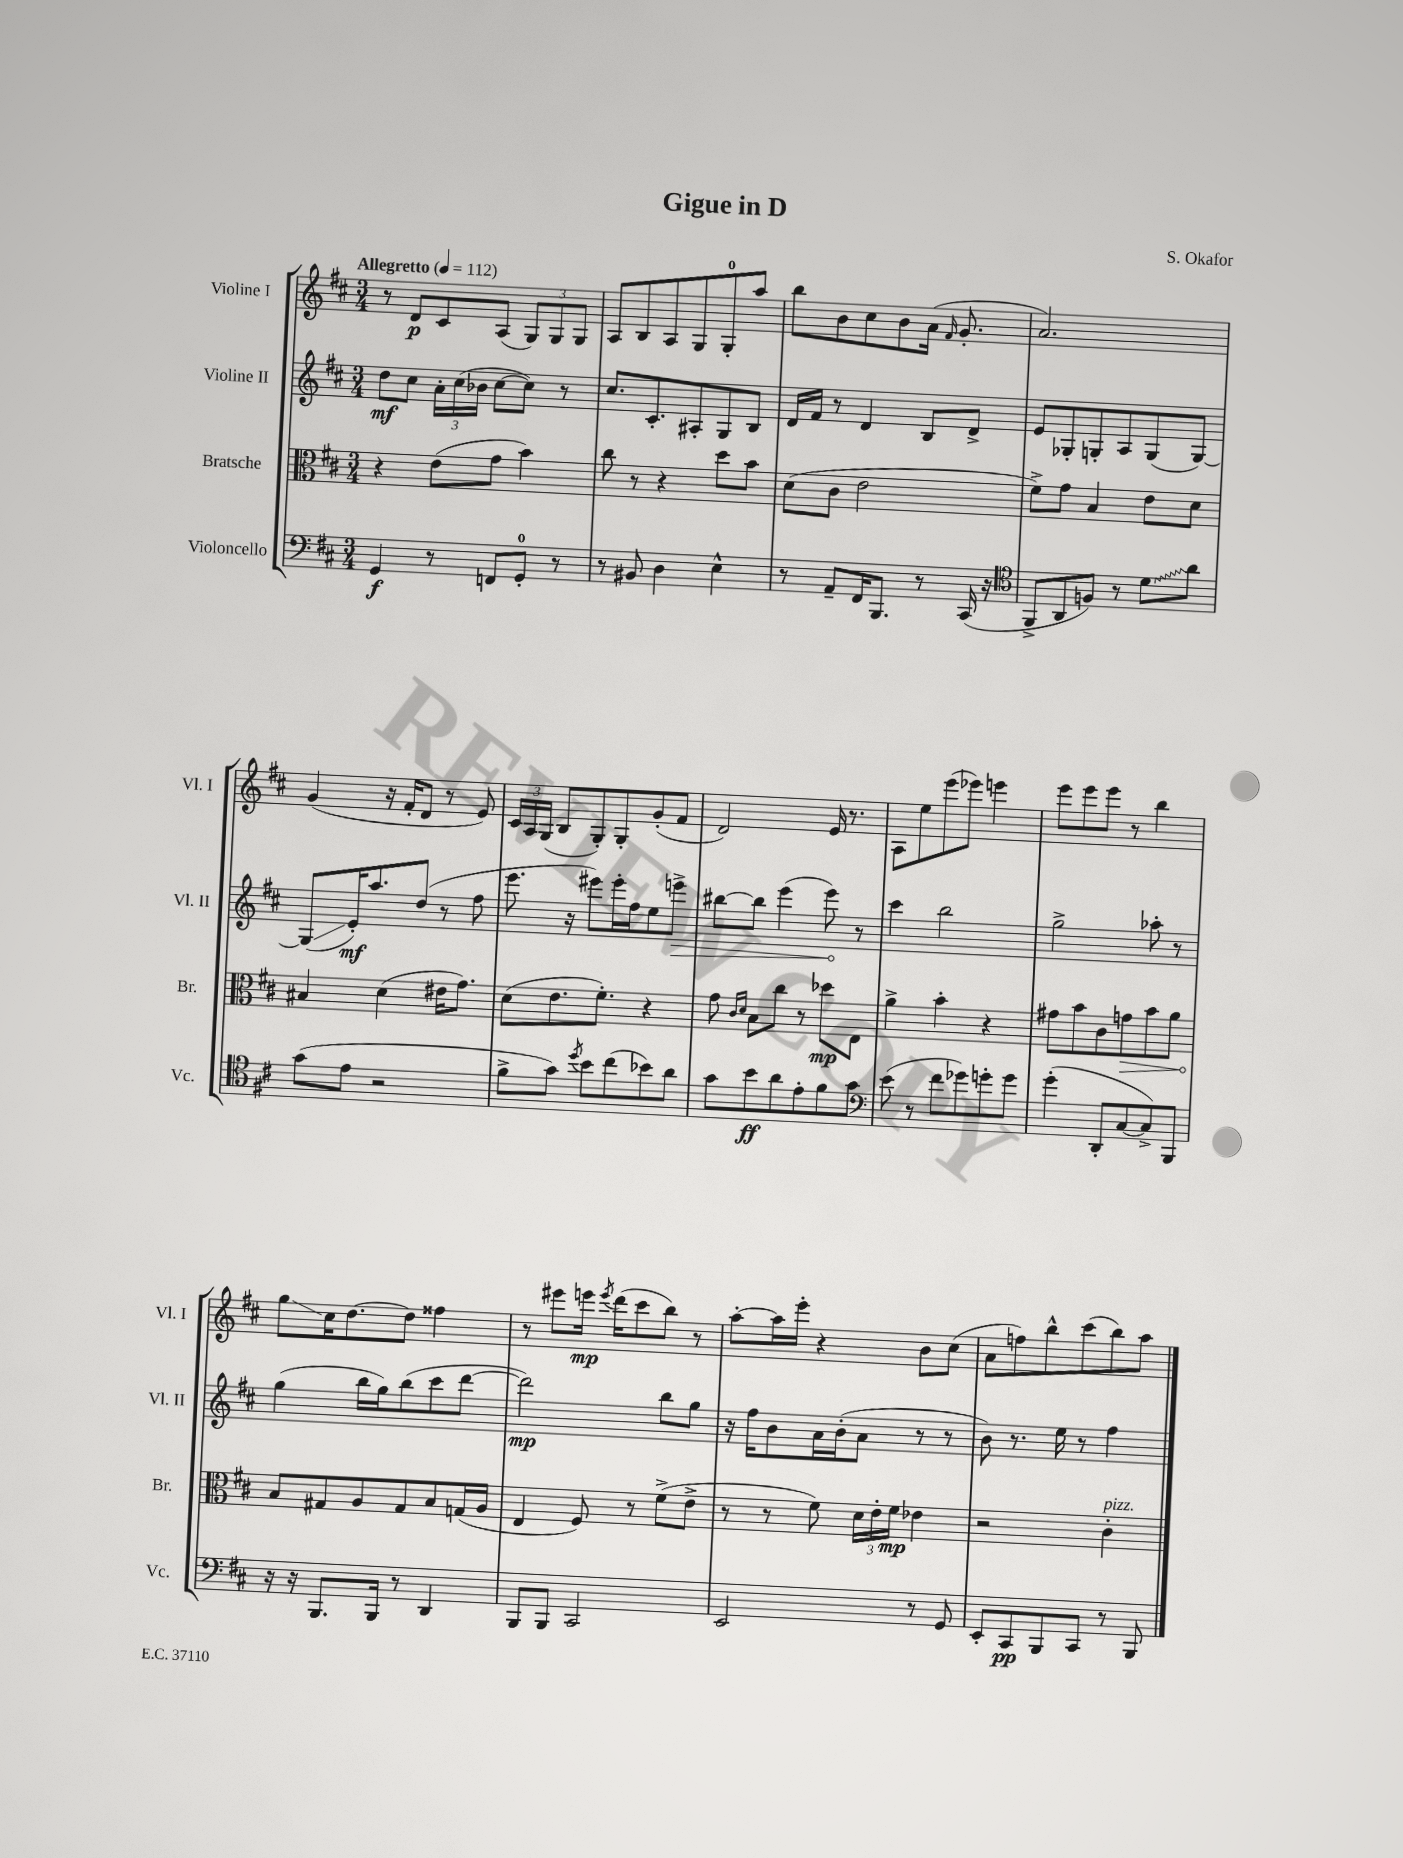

**kern	**kern	**kern	**kern
*staff4	*staff3	*staff2	*staff1
*clefF4	*clefC3	*clefG2	*clefG2
*k[f#c#]	*k[f#c#]	*k[f#c#]	*k[f#c#]
*M3/4	*M3/4	*M3/4	*M3/4
*MM112	*MM112	*MM112	*MM112
4GG	4r	8dd	8r
.	.	8cc#	8d
8r	(8e	24a'	8c#
.	.	(24cc#	.
.	.	24b-	.
8FF	8g	[8cc#	(8A
8GG'	4b)	8cc#])	12G)
.	.	.	12G
8r	.	8r	.
.	.	.	12G
=	=	=	=
8r	8cc#	8.cc#	8A
8BB#	8r	.	8B
.	.	8.c#'	.
4D	4r	.	8A
.	.	8A#'	8G
4E^^	8dd	8G	8G'
.	8b	8B	8aa
=	=	=	=
8r	(8d	16d	8bb
.	.	16f#	.
8AA~	8c#	8r	8b
16FF#	2e	4d	8cc#
8.BBB	.	.	.
.	.	.	8b
8r	.	8B	(16a
.	.	.	16qqf#
.	.	.	8.g'
(16CC#	.	8d^	.
16r	.	.	.
=	=	=	=
*clefC4	*	*	*
8FF#^	8f#^)	8e	2.a)
8AA	8g	8G-'	.
8F)	4B	8G'	.
8r	.	8A	.
8d	8e	(8G	.
8a	8d	[8G)	.
=	=	=	=
(8g	4B#	(8G]	(4g
8e	.	16e')	.
.	.	8.aa	.
2r	(4d	.	16r
.	.	.	16f#'
.	.	(8dd	8d
.	16e#	8r	8r
.	8.g)	.	.
.	.	8ff#	8e)
=	=	=	=
8f#^	(8d	8.eee	24c#
.	.	.	24A
.	.	.	(24G
8g)	8.e	.	8B
.	.	16r	.
8qdd	.	.	.
8b	.	8eee#)	8G')
.	8.f#')	.	.
(8cc#	.	16eee#'	8G'
.	.	16ff#	.
8b-)	4r	8ee	(8g'
8a	.	8eee^	8f#
=	=	=	=
8g	8g	[8bb#	2d)
.	16qqc#	.	.
.	16qqd	.	.
8b	8B	8bb#]	.
8a	8cc#	(4eee	.
8e'	8r	.	.
8f#	8dd-	8eee)	16e
.	.	.	8.r
8g	8E	8r	.
=	=	=	=
*clefF4	*	*	*
(8e	4a^	4ccc#	8A
8r	.	.	8ee
8f#	4b'	2bb	(8eee
8g-)	.	.	8eee-)
8g'	4r	.	4eee
8g	.	.	.
=	=	=	=
(4g'	8g#	2gg^	8eee
.	8b	.	8eee
8DD'	8c#	.	8eee
[8C#	8g	.	8r
8C#^])	8b	8aa-'	4bb
8BBB	8a	8r	.
=	=	=	=
16r	8B	(4gg	8gg
16r	.	.	.
8.BBB	8G#	.	16cc#
.	.	.	[8.dd
.	8A	16bb	.
16BBB	.	16gg)	.
8r	8G#	(8bb	8dd]
4DD	8B	8ccc#	4ff##
.	(16G	[8ddd	.
.	16A	.	.
=	=	=	=
8BBB	4E	2ddd])	8r
8BBB	.	.	8eee#
2CC#	8F#)	.	16eee
.	.	.	8qeee
.	.	.	(16ddd
.	8r	.	8ccc#
.	(8f#^	8bb	8bb)
.	8e^	8gg	8r
=	=	=	=
2EE	8r	16r	[8aa'
.	.	16ff#	.
.	8r	8b	16aa]
.	.	.	16eee'
.	8f#)	16a	4r
.	.	(16b'	.
.	24d	8a	.
.	24e'	.	.
.	24f#	.	.
8r	4e-	8r	8b
8GG	.	8r	(8cc#
=	=	=	=
8EE'	2r	8b)	8a
8CC#	.	8.r	8ff)
8BBB	.	.	8bb^^
.	.	16ee	.
8CC#	.	8r	(8ccc#
8r	4c#'	4ff#	8bb)
8BBB	.	.	8aa
==	==	==	==
*-	*-	*-	*-
